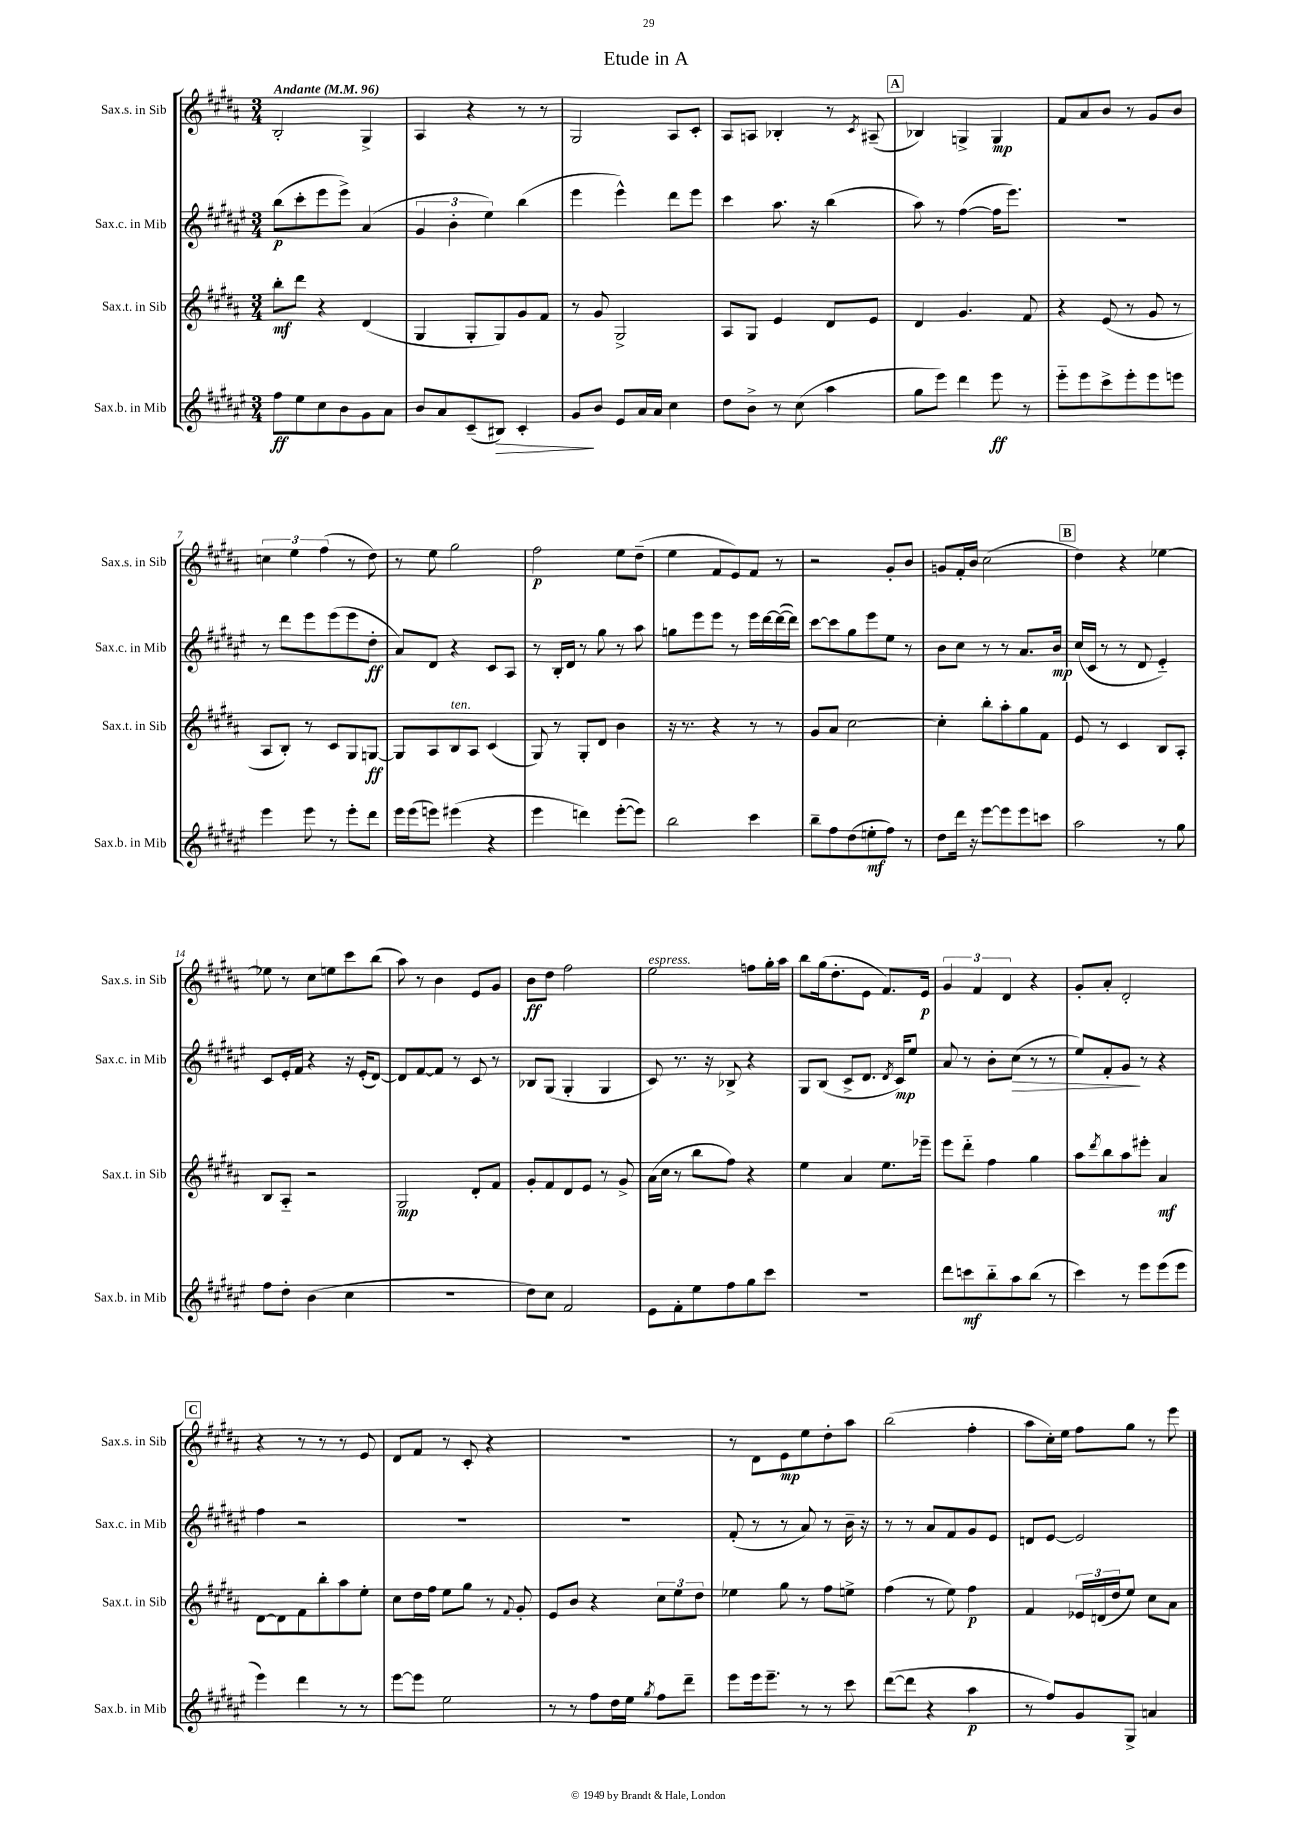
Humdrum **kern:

**kern	**dynam	**kern	**dynam	**kern	**dynam	**kern	**dynam
*part4	*part4	*part3	*part3	*part2	*part2	*part1	*part1
*staff4	*staff4	*staff3	*staff3	*staff2	*staff2	*staff1	*staff1
*I"Sax.b. in Mib	*	*I"Sax.t. in Sib	*	*I"Sax.c. in Mib	*	*I"Sax.s. in Sib	*
*I'Sax.b. in Mib	*	*I'Sax.t. in Sib	*	*I'Sax.c. in Mib	*	*I'Sax.s. in Sib	*
*clefG2	*	*clefG2	*	*clefG2	*	*clefG2	*
*k[f#c#g#d#a#e#]	*	*k[f#c#g#d#a#]	*	*k[f#c#g#d#a#e#]	*	*k[f#c#g#d#a#]	*
*M3/4	*	*M3/4	*	*M3/4	*	*M3/4	*
*MM96	*	*MM96	*	*MM96	*	*MM96	*
=1	=1	=1	=1	=1	=1	=1	=1
!	!	!	!	!	!	!LO:TX:a:B:t=Andante	!
8ff#\L	ff	8bb'\L	mf	(8bb\L	p	2B'/	.
8ee#\	.	8ddd#\J	.	8ccc#'\	.	.	.
8cc#\	.	4r	.	8eee#\	.	.	.
8b\	.	.	.	8eee#^\J)	.	.	.
8g#\	.	(4d#/	.	(4a#/	.	4G#^/	.
8a#\J	.	.	.	.	.	.	.
=2	=2	=2	=2	=2	=2	=2	=2
8b/L	.	4G#/	.	6g#/	.	4A#/	.
8a#/	.	.	.	.	.	.	.
.	.	.	.	6b'\	.	.	.
(8c#~/	.	8G#'/L	.	.	.	4r	.
.	.	.	.	6ee#\)	.	.	.
!	!LO:HP:b	!	!	!	!	!	!
8B#X/J)	>	8G#/)	.	.	.	.	.
4c#'/	.	8g#/	.	(4bb\	.	8r	.
.	.	8f#/J	.	.	.	8r	.
=3	=3	=3	=3	=3	=3	=3	=3
8g#/L	.	8r	.	4eee#\	.	2G#/	.
8b/J	]	8g#/	.	.	.	.	.
8e#/L	.	2G#^/	.	4eee#^^\)	.	.	.
16a#/L	.	.	.	.	.	.	.
16a#/JJ	.	.	.	.	.	.	.
4cc#\	.	.	.	8ddd#\L	.	8A#/L	.
.	.	.	.	8eee#\J	.	8c#'/J	.
=4	=4	=4	=4	=4	=4	=4	=4
8dd#\L	.	8A#/L	.	4ccc#\	.	8A#/L	.
8b^\J	.	8G#/J	.	.	.	8An/J	.
8r	.	4e/	.	8.aa#\	.	4B-X'/	.
(8cc#\	.	.	.	.	.	.	.
.	.	.	.	16r	.	.	.
4aa#\	.	8d#/L	.	(4bb\	.	8r	.
.	.	.	.	.	.	8qc#/	.
.	.	8e/J	.	.	.	(8A#X~/	.
!!LO:REH:place=s1:t=A
=5	=5	=5	=5	=5	=5	=5	=5
8gg#\L	.	4d#/	.	8aa#\)	.	4B-X/)	.
8eee#\J)	.	.	.	8r	.	.	.
4ddd#\	.	4.g#/	.	([4ff#\	.	4Gn^/	.
8eee#\	ff	.	.	16ff#\KL]	.	4G/	mp
.	.	.	.	8.eee#\J)	.	.	.
8r	.	8f#/	.	.	.	.	.
=6	=6	=6	=6	=6	=6	=6	=6
8eee#\L	.	4r	.	2.r	.	8f#/L	.
8eee#\	.	.	.	.	.	8a#/	.
8ccc#^\	.	(8e/	.	.	.	8b/J	.
8eee#'\	.	8r	.	.	.	8r	.
8eee#\	.	8g#/	.	.	.	8g#/L	.
8eeen\J	.	8r	.	.	.	8b/J	.
!!LO:LB:g=z
=7	=7	=7	=7	=7	=7	=7	=7
4eee#\	.	8A#/L	.	8r	.	6ccn\	.
.	.	8B'/J)	.	8ddd#\L	.	.	.
.	.	.	.	.	.	6ee\	.
8eee#\	.	8r	.	8eee#\	.	.	.
.	.	.	.	.	.	(6ff#\	.
8r	.	8c#/L	.	(8eee#\	.	.	.
8eee#'\L	.	8G#/	.	8eee#\	.	8r	.
8ddd#\J	.	[8Gn/J	ff	8dd#'\J	ff	8dd#\)	.
=8	=8	=8	=8	=8	=8	=8	=8
16eee#\LL	.	8G/L]	.	8a#/L)	.	8r	.
(16eee#\J	.	.	.	.	.	.	.
8eeen\J)	.	8A#/	.	8d#/J	.	8ee\	.
!	!	!LO:TX:a:i:t=ten.	!	!	!	!	!
(4eee#X\	.	8B/	.	4r	.	2gg#\	.
.	.	8A#/J	.	.	.	.	.
4r	.	(4c#/	.	8c#/L	.	.	.
.	.	.	.	8A#/J	.	.	.
=9	=9	=9	=9	=9	=9	=9	=9
4eee#\	.	8G#/)	.	8r	.	2ff#\	p
.	.	8r	.	16B'/LL	.	.	.
.	.	.	.	16d#/JJ	.	.	.
4dddn\)	.	8G#'/L	.	8r	.	.	.
.	.	8d#/J	.	8gg#\	.	.	.
([8eee#'\L	.	4b\	.	8r	.	8ee\L	.
8eee#\J])	.	.	.	8aa#\	.	(8dd#~\J	.
=10	=10	=10	=10	=10	=10	=10	=10
2bb\	.	16r	.	8ggn\L	.	4ee\	.
.	.	8.r	.	.	.	.	.
.	.	.	.	8eee#\	.	.	.
.	.	4r	.	8eee#\J	.	8f#/L	.
.	.	.	.	8r	.	8e/)	.
4ccc#\	.	8r	.	16eee#\LL	.	8f#/J	.
.	.	.	.	[16ddd#\	.	.	.
.	.	8r	.	(16ddd#\_	.	8r	.
.	.	.	.	16ddd#\JJ])	.	.	.
=11	=11	=11	=11	=11	=11	=11	=11
8bb~\L	.	8g#/L	.	[8ccc#\L	.	2r	.
8ff#\	.	8a#/J	.	8ccc#\]	.	.	.
(8dd#\	.	[2cc#\	.	8gg#\	.	.	.
8een'\	mf	.	.	8eee#\	.	.	.
8ff#\J)	.	.	.	8ee#\J	.	8g#'/L	.
8r	.	.	.	8r	.	8b/J	.
=12	=12	=12	=12	=12	=12	=12	=12
8dd#\L	.	4cc#'\]	.	8b\L	.	8gn/L	.
16ddd#\Jk	.	.	.	8cc#\J	.	16f#'/L	.
16r	.	.	.	.	.	16b/JJ	.
[8eee#\L	.	8bb'\L	.	8r	.	(2cc#\	.
8eee#\]	.	8aa#'\	.	8r	.	.	.
8eee#\	.	8gg#\	.	8.a#/L	.	.	.
8cccn\J	.	8f#\J	.	.	.	.	.
.	.	.	.	16b/Jk	mp	.	.
!!LO:REH:place=s1:t=B
=13	=13	=13	=13	=13	=13	=13	=13
2aa#\	.	8e/	.	(16cc#/LL	.	4dd#\)	.
.	.	.	.	16c#/JJ	.	.	.
.	.	8r	.	8r	.	.	.
.	.	4c#/	.	8r	.	4r	.
.	.	.	.	8d#/	.	.	.
8r	.	8B/L	.	4e#/)	.	[4ee-X\	.
8gg#\	.	8A#'/J	.	.	.	.	.
!!LO:LB:g=z
=14	=14	=14	=14	=14	=14	=14	=14
8ff#\L	.	8B/L	.	8c#/L	.	8ee-X\]	.
8dd#'\J	.	8A#/J	.	16e#'/L	.	8r	.
.	.	.	.	16f#/JJ	.	.	.
(4b\	.	2r	.	4r	.	8cc#\L	.
.	.	.	.	.	.	8een\	.
4cc#\	.	.	.	16r	.	8ccc#\	.
.	.	.	.	(16e#'/KL	.	.	.
.	.	.	.	[8d#/J)	.	(8bb\J	.
=15	=15	=15	=15	=15	=15	=15	=15
2.r	.	2G#/	mp	8d#/L]	.	8aa#\)	.
.	.	.	.	[8f#/	.	8r	.
.	.	.	.	8f#/J]	.	4b\	.
.	.	.	.	8r	.	.	.
.	.	8d#'/L	.	8c#/	.	8e/L	.
.	.	8f#/J	.	8r	.	8g#/J	.
=16	=16	=16	=16	=16	=16	=16	=16
8dd#\L)	.	8g#'/L	.	8B-X/L	.	8b\L	ff
8cc#\J	.	8f#/	.	(8G#/J	.	8dd#\J	.
2f#/	.	8d#/	.	4G#'/	.	2ff#\	.
.	.	8e/J	.	.	.	.	.
.	.	8r	.	4G#/	.	.	.
.	.	8g#^/	.	.	.	.	.
=17	=17	=17	=17	=17	=17	=17	=17
!	!	!	!	!	!	!LO:TX:a:i:t=espress.	!
8e#\L	.	(16a#\LL	.	8c#/)	.	2ee\	.
.	.	16cc#\JJ	.	.	.	.	.
8f#'\	.	8r	.	8.r	.	.	.
8ee#\	.	8bb\L	.	.	.	.	.
.	.	.	.	16r	.	.	.
8ff#\	.	8ff#\J)	.	8B-X^/	.	.	.
8gg#\	.	4r	.	4r	.	8ffn\L	.
8ccc#\J	.	.	.	.	.	16gg#'\L	.
.	.	.	.	.	.	16aa#\JJ	.
=18	=18	=18	=18	=18	=18	=18	=18
2.r	.	4ee\	.	8G#/L	.	8bb\L	.
.	.	.	.	(8B/J	.	(16gg#\k	.
.	.	.	.	.	.	8.dd#'\	.
.	.	4a#/	.	8c#^/L	.	.	.
.	.	.	.	8.d#/J	.	8e\J	.
.	.	8.ee\L	.	.	.	8.f#/L)	.
.	.	.	.	8qd#/	.	.	.
.	.	.	.	16c#/KL)	mp	.	.
.	.	.	.	8ee#/J	.	.	.
.	.	16eee-X~\Jk	.	.	.	16e/Jk	p
=19	=19	=19	=19	=19	=19	=19	=19
8ddd#\L	.	8eee\L	.	8a#/	.	6g#/	.
8cccn\	mf	8ddd#\J	.	8r	.	.	.
.	.	.	.	.	.	6f#/	.
8bb\	.	4ff#\	.	8b'\L	.	.	.
.	.	.	.	.	.	6d#/	.
!	!	!	!	!	!LO:HP:b	!	!
8aa#\	.	.	.	(8cc#\J	>	.	.
(8bb\J	.	4gg#\	.	8r	.	4r	.
8r	.	.	.	8r	.	.	.
=20	=20	=20	=20	=20	=20	=20	=20
4ccc#\)	.	8aa#\L	.	8ee#/L)	.	8g#'/L	.
.	.	8qddd#/	.	.	.	.	.
.	.	8bb\	.	8f#'/	.	8a#'/J	.
8r	.	8aa#\	.	8g#/J	.	2d#'/	.
8eee#\L	.	8eee#X'\J	.	8r	]	.	.
(8eee#\	.	4a#/	mf	4r	.	.	.
8eee#\J	.	.	.	.	.	.	.
!!LO:LB:g=z
!!LO:REH:place=s1:t=C
=21	=21	=21	=21	=21	=21	=21	=21
4eee#\)	.	[8d#\L	.	4ff#\	.	4r	.
.	.	8d#\]	.	.	.	.	.
4ddd#\	.	8f#\	.	2r	.	8r	.
.	.	8bb'\	.	.	.	8r	.
8r	.	8aa#\	.	.	.	8r	.
8r	.	8ee'\J	.	.	.	8e/	.
=22	=22	=22	=22	=22	=22	=22	=22
[8eee#\L	.	8cc#\L	.	2.r	.	8d#/L	.
8eee#\J]	.	16dd#\L	.	.	.	8f#/J	.
.	.	16ff#\JJ	.	.	.	.	.
2ee#\	.	8ee\L	.	.	.	8r	.
.	.	8gg#\J	.	.	.	8c#'/	.
.	.	8r	.	.	.	4r	.
.	.	8qqf#/	.	.	.	.	.
.	.	8g#'/	.	.	.	.	.
=23	=23	=23	=23	=23	=23	=23	=23
8r	.	8e/L	.	2.r	.	2.r	.
8r	.	8b/J	.	.	.	.	.
8ff#\L	.	4r	.	.	.	.	.
16dd#\L	.	.	.	.	.	.	.
16ee#\JJ	.	.	.	.	.	.	.
8qgg#/	.	.	.	.	.	.	.
8ff#\L	.	12cc#\L	.	.	.	.	.
.	.	12ee\	.	.	.	.	.
8ddd#~\J	.	.	.	.	.	.	.
.	.	12dd#\J	.	.	.	.	.
=24	=24	=24	=24	=24	=24	=24	=24
8eee#\L	.	4ee-X\	.	(8f#'/	.	8r	.
16eee#\k	.	.	.	8r	.	8d#\L	.
8.eee#~\J	.	.	.	.	.	.	.
.	.	8gg#\	.	8r	.	8e\	mp
8r	.	8r	.	8a#/)	.	8ee\	.
8r	.	8ff#\L	.	8r	.	8dd#'\	.
8ccc#\	.	8een^\J	.	16b~\	.	8aa#\J	.
.	.	.	.	16r	.	.	.
=25	=25	=25	=25	=25	=25	=25	=25
([8ddd#\L	.	(4ff#\	.	8r	.	(2bb\	.
8ddd#\J]	.	.	.	8r	.	.	.
4r	.	8r	.	8a#/L	.	.	.
.	.	8ee\)	.	8f#/	.	.	.
4aa#\	p	4ff#\	p	8g#/	.	4ff#'\	.
.	.	.	.	8e#/J	.	.	.
=26	=26	=26	=26	=26	=26	=26	=26
8r	.	4f#/	.	8dn/L	.	8aa#\L	.
8ff#/L)	.	.	.	[8e#/J	.	16cc#'\L)	.
.	.	.	.	.	.	16ee\JJ	.
8g#/	.	24e-X/LL	.	2e#/]	.	8ff#\L	.
.	.	(24dn/	.	.	.	.	.
.	.	24dd#/J	.	.	.	.	.
8G#^/J	.	8ee/J)	.	.	.	8gg#\J	.
4an/	.	8cc#\L	.	.	.	8r	.
.	.	8a#\J	.	.	.	8eee\	.
==	==	==	==	==	==	==	==
*-	*-	*-	*-	*-	*-	*-	*-
